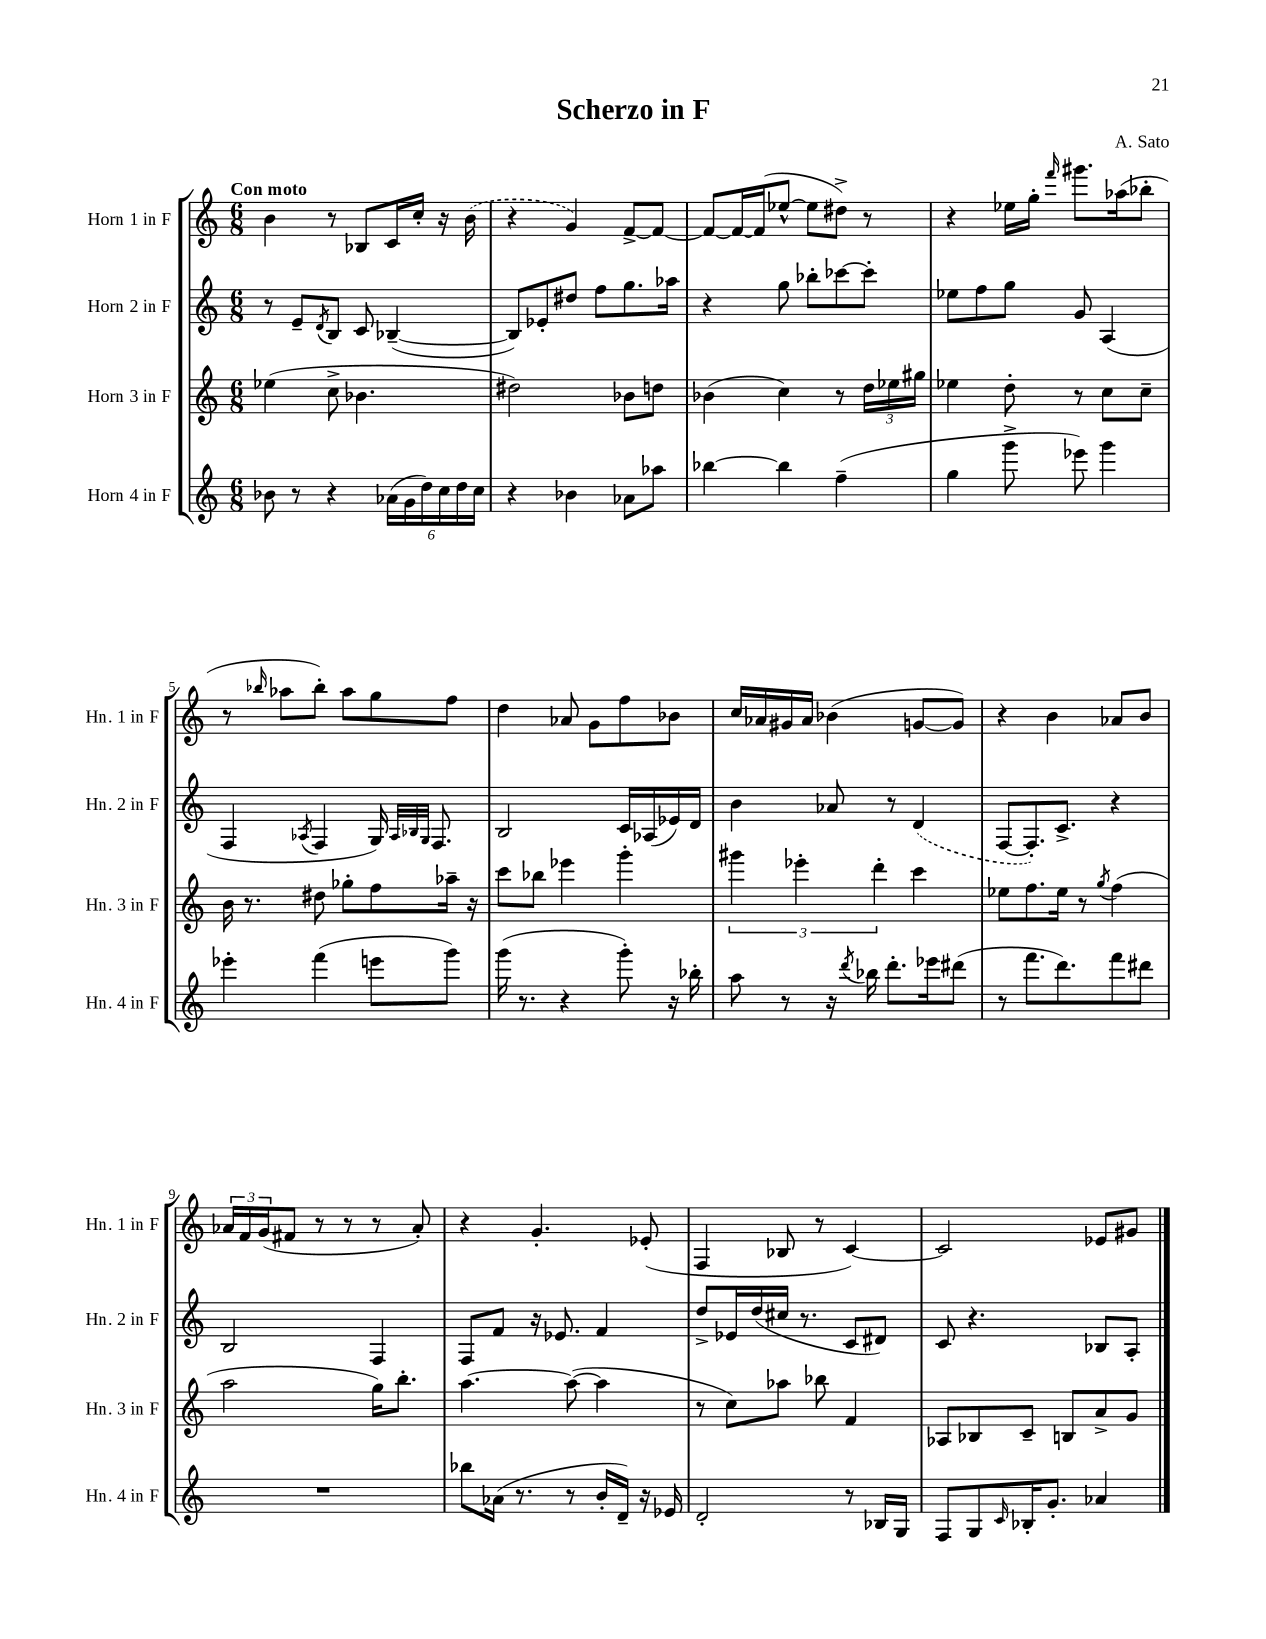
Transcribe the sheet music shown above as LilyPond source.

\header { title = "Scherzo in F" composer = "A. Sato" }
<<
\new StaffGroup <<
\new Staff = "s0" \with { instrumentName = "Horn 1 in F" shortInstrumentName = "Hn. 1 in F" } {
    \clef treble \key c \major \numericTimeSignature \time 6/8 \tempo "Con moto"
    b'4 r8 bes8 c'16 c''16-. r16 \once \slurDashed b'16( |
    r4 g'4) f'8~-> f'8~ |
    f'8~ f'16~ f'16( ees''8~-^ ees''8 dis''8->) r8 |
    r4 ees''16 g''16-. \grace { f'''16 } gis'''8. aes''16( bes''8-. |
    r8 \grace { bes''16 } aes''8 bes''8-.) aes''8 g''8 f''8 |
    d''4 aes'8 g'8 f''8 bes'8 |
    c''16 aes'16 gis'16 aes'16 bes'4( g'8~ g'8) |
    r4 b'4 aes'8 b'8 |
    \tuplet 3/2 { aes'16 f'16 g'16( } fis'8 r8 r8 r8 aes'8-.) |
    r4 g'4.-. ees'8-.( |
    f4 bes8 r8 c'4~) |
    c'2 ees'8 gis'8 \bar "|." |
}
\new Staff = "s1" \with { instrumentName = "Horn 2 in F" shortInstrumentName = "Hn. 2 in F" } {
    \clef treble \key c \major \numericTimeSignature \time 6/8
    r8 e'8-- \acciaccatura { d'8 } b8 c'8 bes4~--( |
    bes8) ees'8-. dis''8 f''8 g''8. aes''16 |
    r4 g''8 bes''8-. ces'''8~ ces'''8-. |
    ees''8 f''8 g''8 g'8 a4( |
    f4 \acciaccatura { aes8 } f4 g16) \grace { aes32 bes32 g32 } f8. |
    b2 c'16 aes16( ees'16) d'16 |
    b'4 aes'8 r8 \once \slurDashed d'4( |
    f8~ f8.-.) c'8.-> r4 |
    b2 f4 |
    f8 f'8 r16 ees'8. f'4 |
    d''8-> ees'16 d''16( cis''16 r8. c'8 dis'8) |
    c'8 r4. bes8 a8-. \bar "|." |
}
\new Staff = "s2" \with { instrumentName = "Horn 3 in F" shortInstrumentName = "Hn. 3 in F" } {
    \clef treble \key c \major \numericTimeSignature \time 6/8
    ees''4( c''8-> bes'4. |
    dis''2) bes'8 d''8 |
    bes'4( c''4) r8 \tuplet 3/2 { d''16 ees''16 gis''16 } |
    ees''4 d''8-. r8 c''8 c''8-- |
    b'16 r8. dis''8 ges''8-. f''8 aes''16-- r16 |
    c'''8 bes''8 ees'''4 g'''4-. |
    \tuplet 3/2 { gis'''4 ees'''4-. d'''4-. } c'''4 |
    ees''8 f''8. ees''16 r8 \acciaccatura { g''8 } f''4( |
    a''2 g''16) b''8.-. |
    a''4.~ a''8~( a''4 |
    r8 c''8) aes''8 bes''8 f'4 |
    aes8 bes8 c'8-- b8 a'8-> g'8 \bar "|." |
}
\new Staff = "s3" \with { instrumentName = "Horn 4 in F" shortInstrumentName = "Hn. 4 in F" } {
    \clef treble \key c \major \numericTimeSignature \time 6/8
    bes'8 r8 r4 \tuplet 6/4 { aes'16( g'16 d''16) c''16 d''16 c''16 } |
    r4 bes'4 aes'8 aes''8 |
    bes''4~ bes''4 f''4--( |
    g''4 g'''8-> ees'''8) g'''4 |
    ees'''4-. f'''4( e'''8 g'''8) |
    g'''16( r8. r4 g'''8-.) r16 bes''16-. |
    a''8 r8 r16 \acciaccatura { d'''8 } bes''16 d'''8.-. ees'''16 dis'''8( |
    r8 f'''8. d'''8.) f'''8 dis'''8 |
    R2. |
    bes''8 aes'16( r8. r8 b'16-. d'16--) r16 ees'16 |
    d'2-. r8 bes16 g16 |
    f8 g8 \grace { c'16 } bes16-. g'8.-. aes'4 \bar "|." |
}
>>
>>
